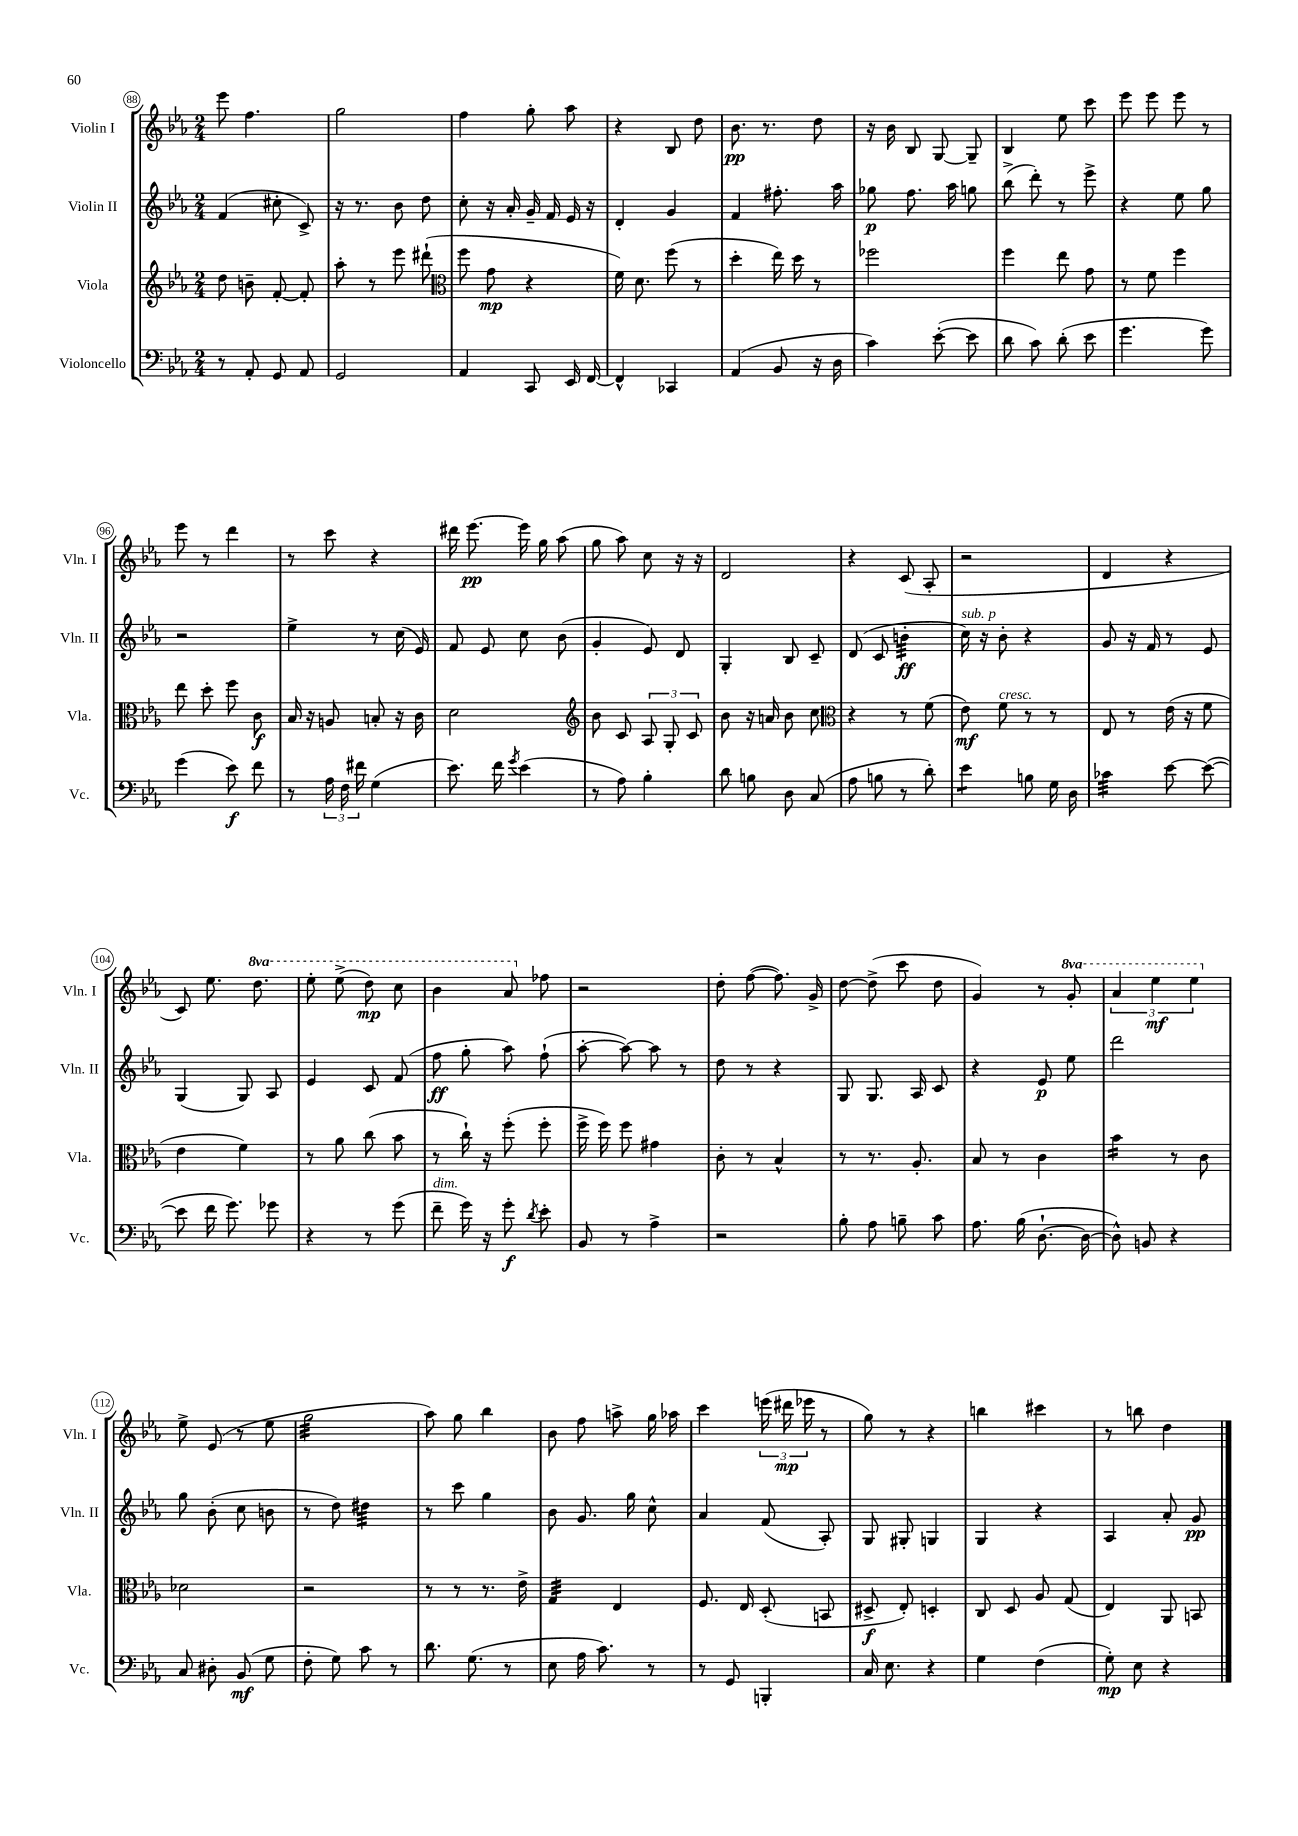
<<
\new StaffGroup <<
\new Staff = "s0" \with { instrumentName = "Violin I" shortInstrumentName = "Vln. I" } {
    \clef treble \key ees \major \numericTimeSignature \time 2/4 \set Staff.ottavationMarkups = #ottavation-simple-ordinals
    \autoBeamOff ees'''8 f''4. |
    g''2 |
    f''4 g''8-. aes''8 |
    r4 bes8 d''8 |
    bes'8.\pp r8. d''8 |
    r16 bes'16 bes8 g8~ g8-- |
    bes4 ees''8 c'''8 |
    ees'''8 ees'''8 ees'''8 r8 |
    ees'''8 r8 d'''4 |
    r8 c'''8 r4 |
    dis'''16 ees'''8.~\pp ees'''16 g''16 aes''8( |
    g''8 aes''8) c''8 r16 r16 |
    d'2 |
    r4 c'8( aes8-. |
    r2 |
    d'4 r4 |
    c'8) ees''8. \ottava #1 d'''8. |
    ees'''8-. ees'''8->( d'''8\mp) c'''8 |
    bes''4 aes''8 \ottava #0 fes''8 |
    r2 |
    d''8-. f''8~( f''8.) g'16-> |
    d''8~ d''8->( c'''8 d''8 |
    g'4) r8 \ottava #1 g''8-. |
    \tuplet 3/2 { aes''4 ees'''4\mf ees'''4 \ottava #0 } |
    ees''8-> ees'8( r8 ees''8 |
    g''2:32 |
    aes''8) g''8 bes''4 |
    bes'8 f''8 a''8-> g''16 aes''16 |
    c'''4 \tuplet 3/2 { e'''16( dis'''16\mp ees'''16 } r8 |
    g''8) r8 r4 |
    b''4 cis'''4 |
    r8 b''8 d''4 \bar "|." |
}
\new Staff = "s1" \with { instrumentName = "Violin II" shortInstrumentName = "Vln. II" } {
    \clef treble \key ees \major \numericTimeSignature \time 2/4
    \autoBeamOff f'4( cis''8-. c'8->) |
    r16 r8. bes'8 d''8 |
    c''8-. r16 aes'16-. g'16-- f'16 ees'16 r16 |
    d'4-. g'4 |
    f'4 fis''8.-. aes''16 |
    ges''8\p f''8. aes''16 g''8 |
    bes''8->( d'''8-.) r8 ees'''8-> |
    r4 ees''8 g''8 |
    r2 |
    ees''4-> r8 c''16( ees'16) |
    f'8 ees'8 c''8 bes'8( |
    g'4-. ees'8) d'8 |
    g4-. bes8 c'8-- |
    d'8( c'8 b'4:32-.\ff |
    c''16^\markup { \italic "sub. p" }) r16 bes'8-. r4 |
    g'8 r16 f'16 r8 ees'8 |
    g4( g8) aes8 |
    ees'4 c'8 f'8( |
    f''8\ff g''8-. aes''8) f''8-!( |
    aes''8~-. aes''8~) aes''8 r8 |
    d''8 r8 r4 |
    g8 g8. aes16 c'8 |
    r4 ees'8\p ees''8 |
    d'''2 |
    g''8 bes'8-.( c''8 b'8 |
    r8 d''8) dis''4:32 |
    r8 c'''8 g''4 |
    bes'8 g'8. g''16 c''8-^ |
    aes'4 f'8( aes8-.) |
    g8 gis8-. g4 |
    g4 r4 |
    aes4 aes'8-. g'8\pp \bar "|." |
}
\new Staff = "s2" \with { instrumentName = "Viola" shortInstrumentName = "Vla." } {
    \clef treble \key ees \major \numericTimeSignature \time 2/4
    \autoBeamOff d''8 b'8-- f'8~-. f'8-. |
    aes''8-. r8 ees'''8 dis'''8-!( |
    \clef alto f''8 g'8\mp r4 |
    f'16) d'8. f''8( r8 |
    d''4-. ees''16) d''16 r8 |
    fes''2 |
    f''4 ees''8 g'8 |
    r8 f'8 f''4 |
    ees''8 d''8-. f''8 c'8\f |
    bes16 r16 a8 b8-. r16 c'16 |
    d'2 |
    \clef treble bes'8 c'8 \tuplet 3/2 { aes8 g8-. c'8 } |
    bes'8 r16 a'16 bes'8 c''8 |
    \clef alto r4 r8 f'8( |
    ees'8\mf) f'8^\markup { \italic "cresc." } r8 r8 |
    ees8 r8 ees'16( r16 f'8 |
    ees'4 f'4) |
    r8 aes'8 c''8( bes'8 |
    r8 c''16-!) r16 f''8-.( f''8-. |
    f''16-> f''16) f''8 gis'4 |
    c'8-. r8 bes4-^ |
    r8 r8. aes8.-. |
    bes8 r8 c'4 |
    bes'4:16 r8 c'8 |
    des'2 |
    r2 |
    r8 r8 r8. ees'16-> |
    g4:32 ees4 |
    f8. ees16 d8-.( b,8 |
    dis8->\f ees8-.) d4-. |
    c8 d8 aes8 g8( |
    ees4) aes,8 b,8 \bar "|." |
}
\new Staff = "s3" \with { instrumentName = "Violoncello" shortInstrumentName = "Vc." } {
    \clef bass \key ees \major \numericTimeSignature \time 2/4
    \autoBeamOff r8 aes,8-. g,8 aes,8 |
    g,2 |
    aes,4 c,8 ees,16 f,16~ |
    f,4-^ ces,4 |
    aes,4( bes,8 r16 d16 |
    c'4) ees'8~-.( ees'8 |
    d'8 c'8) d'8-.( ees'8 |
    g'4. g'8) |
    g'4( ees'8\f) f'8 |
    r8 \tuplet 3/2 { aes16 f16 fis'16 } g4( |
    ees'8.) f'16 \acciaccatura { g'8 } ees'4( |
    r8 aes8) bes4-. |
    d'8 b8 d8 c8( |
    aes8 b8 r8 d'8-.) |
    ees'4:8 b8 g16 d16 |
    ces'4:32 ees'8~ ees'8~( |
    ees'8 f'16 g'8.) ges'8 |
    r4 r8 g'8( |
    f'8--^\markup { \italic "dim." } g'16) r16 g'8-.\f \acciaccatura { d'8 } ees'8-. |
    bes,8 r8 aes4-> |
    r2 |
    bes8-. aes8 b8-- c'8 |
    aes8. bes16( d8.~-! d16~ |
    d8-^) b,8 r4 |
    c8 dis8-. bes,8\mf( g8 |
    f8-. g8) c'8 r8 |
    d'8. g8.( r8 |
    ees8 aes16 c'8.) r8 |
    r8 g,8 b,,4-. |
    c16 ees8. r4 |
    g4 f4( |
    g8-.\mp) ees8 r4 \bar "|." |
}
>>
>>
\layout { \context { \Score currentBarNumber = #88 \override BarNumber.stencil = #(make-stencil-circler 0.1 0.3 ly:text-interface::print) } }
